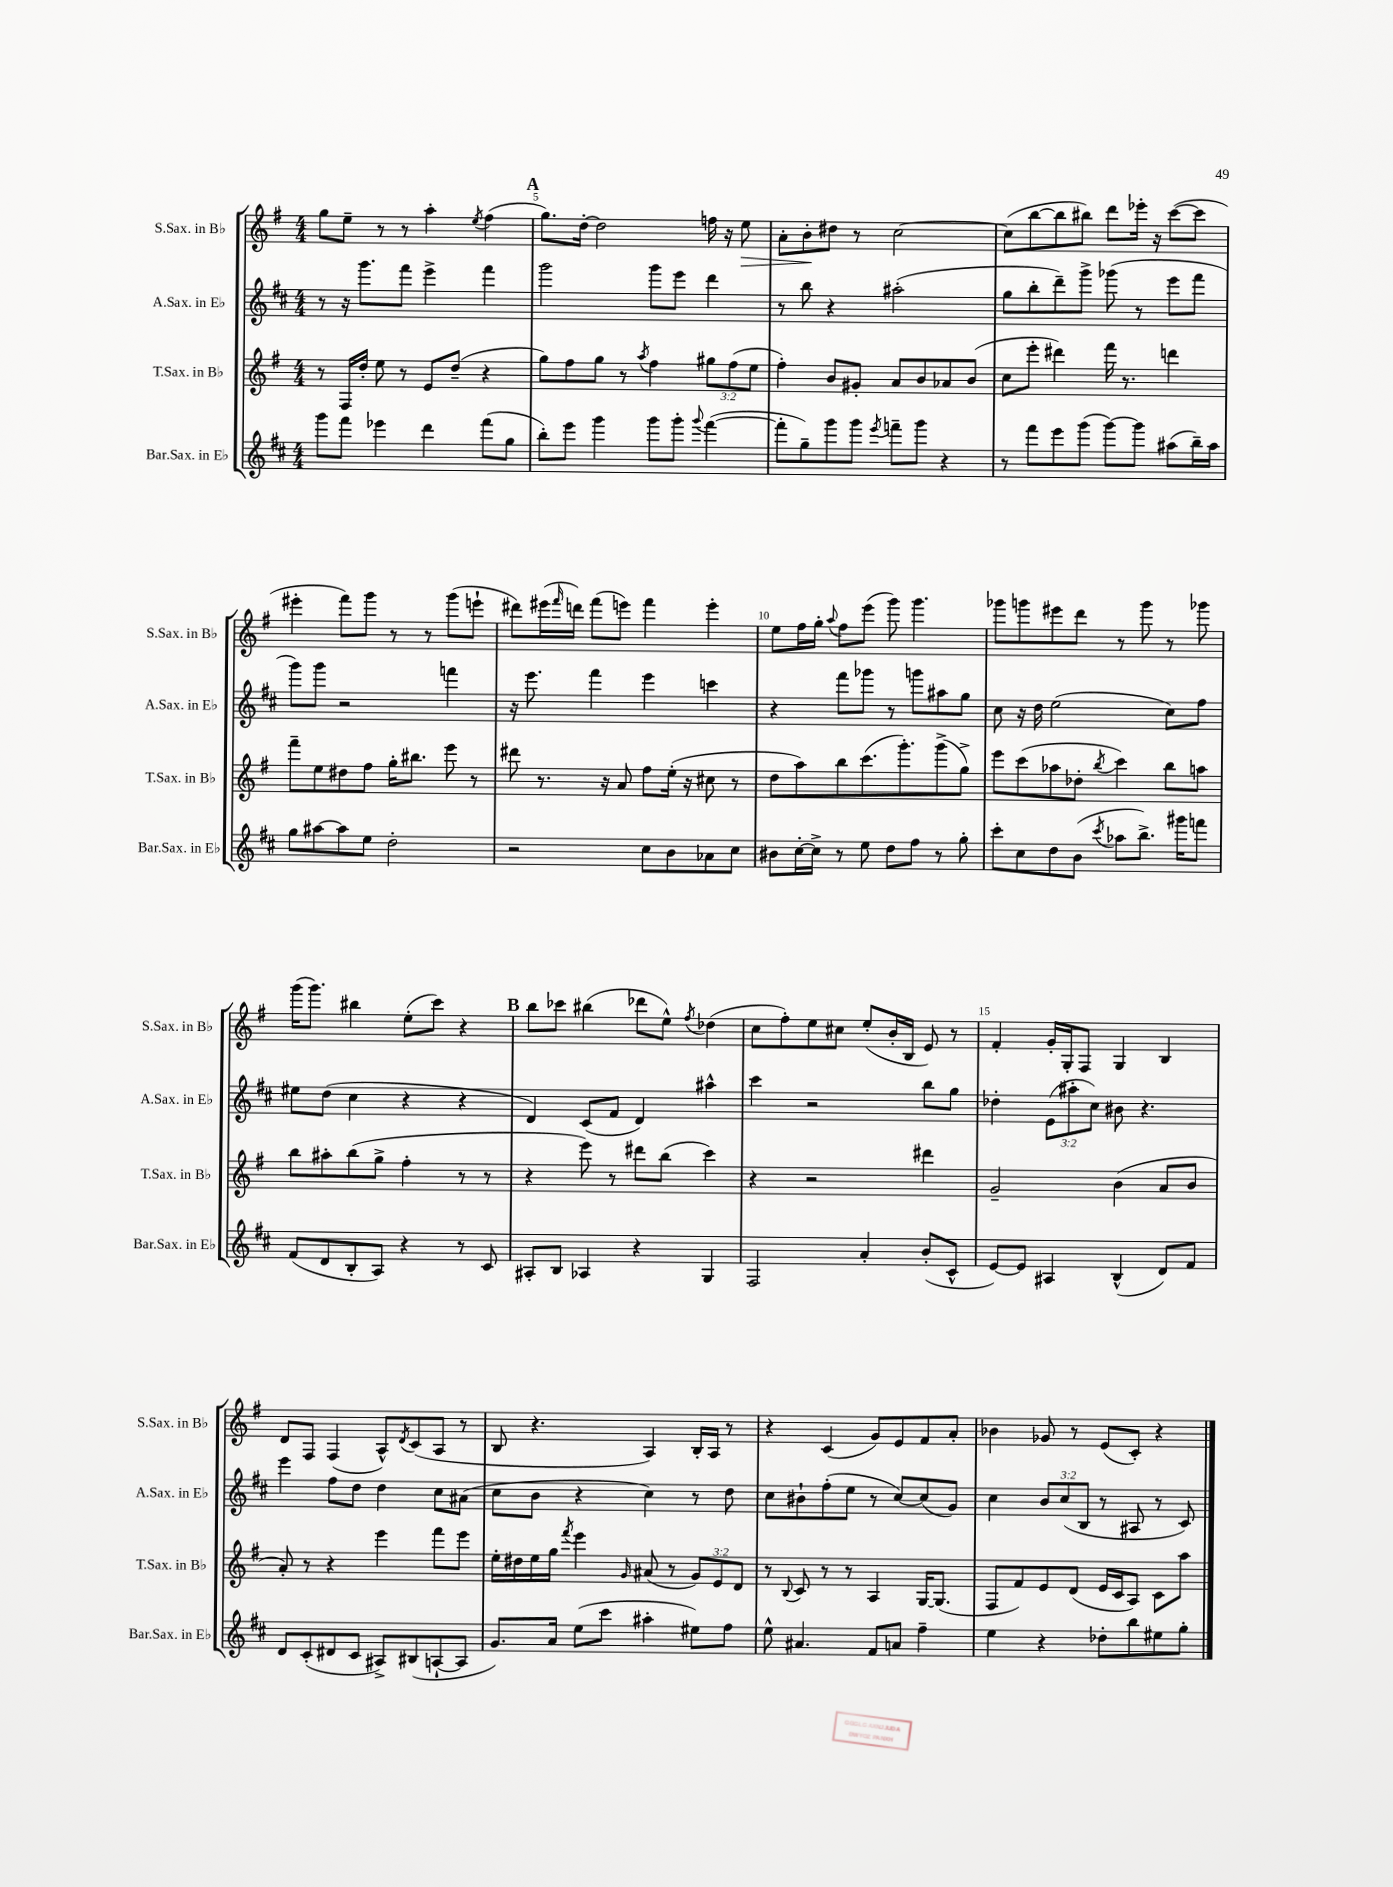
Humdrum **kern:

**kern	**kern	**kern	**kern
*staff4	*staff3	*staff2	*staff1
*clefG2	*clefG2	*clefG2	*clefG2
*k[f#c#]	*k[f#]	*k[f#c#]	*k[f#]
*M4/4	*M4/4	*M4/4	*M4/4
8ggg	8r	8r	8gg
8fff#	16F#	16r	8ee~
.	16dd'	8.ggg	.
4eee-	8ee	.	8r
.	8r	8fff#	8r
4ddd	8e	4eee^	4aa'
.	(8dd~	.	.
.	.	.	8qee
(8fff#	4r	4fff#	(4ff#
8gg	.	.	.
=	=	=	=
8bb')	8gg)	2ggg	8.gg)
8eee	8ff#	.	.
.	.	.	[16dd'
4ggg	8gg	.	2dd]
.	8r	.	.
.	8qaa	.	.
8ggg	4ff#	8ggg	.
8ggg'	.	8eee	.
8qqggg	.	.	.
([4fff#	12gg#	4ddd	16ff
.	.	.	16r
.	(12ff#	.	.
.	.	.	8ee
.	12ee	.	.
=	=	=	=
8fff#']	4ff#')	8r	8a'
8gg~)	.	8bb	8b'
8ggg	8b	4r	8dd#
8ggg	8g#'	.	8r
8qeee	.	.	.
8fff~	8a	(2aa#'	[2cc
8ggg	8b	.	.
4r	8a-	.	.
.	(8b	.	.
=	=	=	=
8r	8cc	8gg	(8cc]
8fff#	8eee'	8bb'	[8bb
8eee	4ddd#)	8ddd~)	8bb]
(8ggg	.	8ggg^	8bb#)
[8ggg)	16fff#	(8ggg-	8ddd
.	8.r	.	.
8ggg]	.	8r	16eee-'
.	.	.	16r
(8aa#	4ddd	8eee	([8ccc
16bb~)	.	8fff#	8ccc]
16aa#	.	.	.
=	=	=	=
8gg	8fff#~	8ggg)	4eee#'
[8aa#	8ee	8ggg	.
8aa#]	8dd#	2r	8fff#)
8ee	8ff#	.	8ggg
2dd'	16gg'	.	8r
.	8.bb#	.	.
.	.	.	8r
.	8eee	4fff	(8ggg
.	8r	.	8eee`
=	=	=	=
2r	8ddd#	16r	8ddd#)
.	.	8.eee	.
.	8.r	.	(16eee#
.	.	.	16qqfff#
.	.	.	16ddd)
.	.	4fff#	(8fff#
.	16r	.	.
.	8a	.	8eee)
8cc#	8ff#	4eee	4fff#
8b	(16ee'	.	.
.	16r	.	.
8a-	8cc#	4ccc	4eee'
8cc#	8r	.	.
=	=	=	=
8b#	8dd	4r	8ee
[16cc#'	8aa)	.	16ff#
16cc#^]	.	.	16gg'
.	.	.	8qqaa
8r	8bb	8fff#	8ff#
8ee	(8.ccc	8ggg-	(8eee
8dd	.	8r	8ggg)
.	8.ggg')	.	.
8ff#	.	8ggg	4.ggg
8r	(8ggg^	8aa#	.
8gg'	8gg^)	8gg	.
=	=	=	=
8ccc#'	8eee	8cc#	8ggg-
8cc#	(8ccc	16r	8ggg
.	.	16dd	.
8dd	8aa-	(2ee	8eee#
(8b	8dd-'	.	8ddd
8qccc#	8qbb	.	.
8aa-	4ccc)	.	8r
8.bb^)	.	.	8ggg
.	8bb	8cc#)	8r
16ggg#	.	.	.
8fff	8aa	8ff#	8ggg-
=	=	=	=
(8f#	8bb	8ee#	(16ggg
.	.	.	8.ggg)
8d	8aa#'	(8dd	.
8B'	(8bb	4cc#	4bb#
8A)	8gg^	.	.
4r	4ff#'	4r	(8ee'
.	.	.	8ccc)
8r	8r	4r	4r
8c#	8r	.	.
=	=	=	=
8A#'	4r	4d)	8bb
8B	.	.	8ccc-
4A-	8eee)	(8c#	(4bb#
.	8r	8f#	.
4r	8ddd#	4d)	8ddd-
.	(8bb	.	8ee^^)
.	.	.	8qff#
4G	4ccc)	4aa#^^	(4dd-
=	=	=	=
2F#	4r	4ccc#	8cc
.	.	.	8ff#')
.	2r	2r	8ee
.	.	.	8cc#
4a'	.	.	(8ee'
.	.	.	16b'
.	.	.	16B
(8b'	4ddd#	8bb	8e)
8c#^^	.	8gg	8r
=	=	=	=
[8e)	2g~	4dd-'	4f#'
8e]	.	.	.
4A#	.	(12e	16g'
.	.	.	16G'
.	.	12aa#'	.
.	.	.	8F#
.	.	12cc#)	.
(4B^^	(4b	8b#	4G
.	.	4.r	.
8d)	8a	.	4B
8f#	8b	.	.
=	=	=	=
8d	8a')	4eee	8d
(8c#'	8r	.	8F#
8d#	4r	8ff#	(4F#
8c#	.	8dd	.
8A#^)	4eee	4dd	8A^^)
.	.	.	8qd
(8B#	.	.	(8c
[8A`	8fff#	8cc#	8A
8A]	8eee	(8a#	8r
=	=	=	=
8.g)	16ee'	8cc#	8B
.	16dd#	.	.
.	16ee	8b	4.r
16a	16gg	.	.
.	8qfff#	.	.
(8ee	4eee	4r	.
8ccc#	.	.	.
.	16qqg	.	.
4aa#'	(8a#	4cc#)	4A)
.	8r	.	.
8ee#)	12g)	8r	16B'
.	.	.	16A
.	12e	.	.
8ff#	.	8dd	8r
.	12d	.	.
=	=	=	=
8ee^^	8r	8cc#	4r
.	8qqB	.	.
4.a#	8c	8b#`	.
.	8r	(8ff#'	(4c
.	8r	8ee	.
8f#	4A	8r	8g)
8a	.	[8cc#)	8e
4ff#~	[16G	(8cc#]	8f#
.	(8.G]	.	.
.	.	8g)	8a'
=	=	=	=
4ee	8F#	4cc#	4b-
.	8f#)	.	.
4r	8e	12b	8g-
.	.	(12cc#	.
.	(8d	.	8r
.	.	12B	.
8dd-'	16e	8r	(8e
.	16c	.	.
8bb	8A)	8A#	8c')
8ee#	8c	8r	4r
8gg'	8aa	8c#)	.
==	==	==	==
*-	*-	*-	*-
